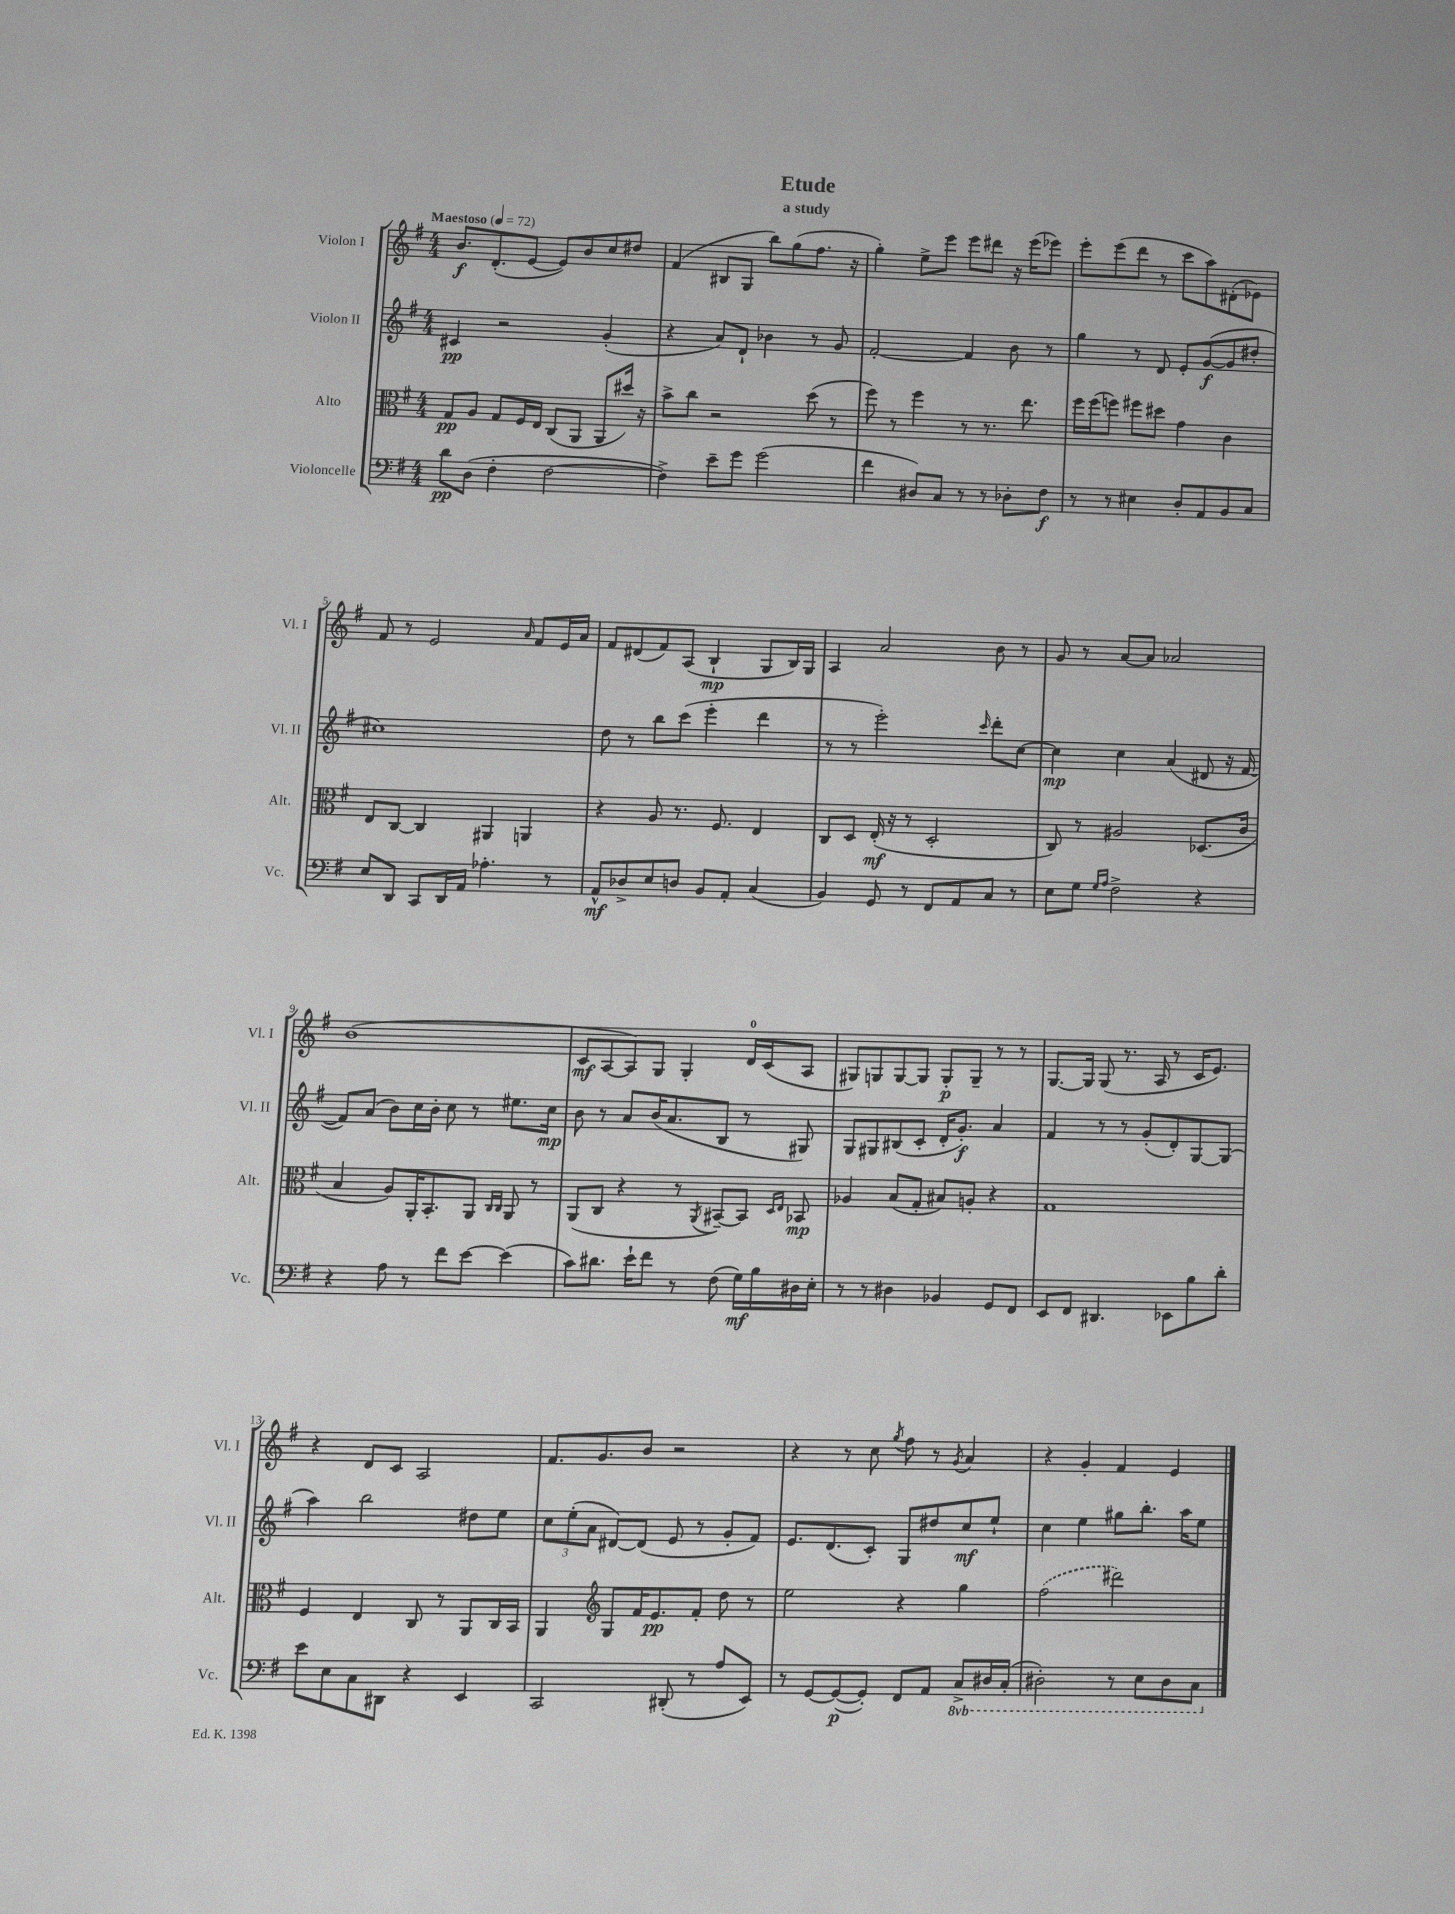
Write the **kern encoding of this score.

**kern	**dynam	**kern	**dynam	**kern	**dynam	**kern	**dynam
*part4	*part4	*part3	*part3	*part2	*part2	*part1	*part1
*staff4	*staff4	*staff3	*staff3	*staff2	*staff2	*staff1	*staff1
*I"Violoncelle	*	*I"Alto	*	*I"Violon II	*	*I"Violon I	*
*I'Vc.	*	*I'Alt.	*	*I'Vl. II	*	*I'Vl. I	*
*clefF4	*	*clefC3	*	*clefG2	*	*clefG2	*
*k[f#]	*	*k[f#]	*	*k[f#]	*	*k[f#]	*
*M4/4	*	*M4/4	*	*M4/4	*	*M4/4	*
*MM72	*	*MM72	*	*MM72	*	*MM72	*
=1	=1	=1	=1	=1	=1	=1	=1
!	!	!	!	!	!	!LO:TX:a:B:t=Maestoso	!
8d\L	pp	8G/L	pp	4c#X/	pp	8.b/L	f
(8D\J	.	8A/J	.	.	.	.	.
.	.	.	.	.	.	(8.d'/	.
4F#'\	.	8G/L	.	2r	.	.	.
.	.	16F#/L	.	.	.	[8e/J	.
.	.	16E/JJ	.	.	.	.	.
[2F#\	.	(8C/L	.	.	.	8e/L])	.
.	.	8AA/J	.	.	.	8b/	.
.	.	8AA/L	.	(4g'/	.	8cc/	.
.	.	16dd#X/Jk)	.	.	.	8dd#X/J	.
.	.	16r	.	.	.	.	.
=2	=2	=2	=2	=2	=2	=2	=2
4F#^\])	.	8b^\L	.	4r	.	(4f#/	.
.	.	8cc\J	.	.	.	.	.
8e~\L	.	2r	.	8a/L)	.	8B#X/L	.
8g\J	.	.	.	8d`/J	.	8G/J	.
(2g\	.	.	.	4b-X\	.	8bb\L)	.
.	.	.	.	.	.	(8gg\	.
.	.	(8dd\	.	8r	.	8.ff#\J	.
.	.	8r	.	8g/	.	.	.
.	.	.	.	.	.	16r	.
=3	=3	=3	=3	=3	=3	=3	=3
4f#\	.	8ff#\)	.	[2f#'/	.	4gg'\)	.
.	.	8r	.	.	.	.	.
8D#X/L)	.	4ff#\	.	.	.	8ee^\L	.
8C/J	.	.	.	.	.	8eee\J	.
8r	.	8r	.	4f#/]	.	8eee\L	.
8r	.	8.r	.	.	.	8ddd#X\J	.
8D-X'\L	.	.	.	8b\	.	16r	.
.	.	8.ee\	.	.	.	(16eee\KL	.
8F#\J	f	.	.	8r	.	8eee-X\J)	.
=4	=4	=4	=4	=4	=4	=4	=4
8r	.	16ff#\LL	.	4gg\	.	8eee'\L	.
.	.	(16ff#\J	.	.	.	.	.
8r	.	8ffn\J)	.	.	.	(8eee\	.
4E#X\	.	8ff#X\L	.	8r	.	8ddd\J	.
.	.	8dd#X\J	.	8d/	.	8r	.
8D'/L	.	4g\	.	8e'/L	.	8ccc\L	.
8AA/	.	.	.	([8g/	f	8aa\)	.
8BB/	.	4c\	.	8g/]	.	(8d#X'\	.
8C/J	.	.	.	8dd#X'/J	.	8e-X\J)	.
!!LO:LB:g=z
=5	=5	=5	=5	=5	=5	=5	=5
8E/L	.	8E/L	.	1cc#X)	.	8f#/	.
8DD/J	.	[8C/J	.	.	.	8r	.
8CC/L	.	4C/]	.	.	.	2e/	.
16DD/L	.	.	.	.	.	.	.
16AA/JJ	.	.	.	.	.	.	.
4.A-X'\	.	4AA#X/	.	.	.	.	.
.	.	.	.	.	.	16qqa/	.
.	.	4AAn/	.	.	.	8f#/L	.
8r	.	.	.	.	.	16e/L	.
.	.	.	.	.	.	16a/JJ	.
=6	=6	=6	=6	=6	=6	=6	=6
8AA^^/L	mf	4r	.	8dd\	.	8f#/L	.
8D-X^/	.	.	.	8r	.	(8d#X/	.
8E/	.	8A/	.	8bb\L	.	8f#/)	.
8Dn/J	.	8.r	.	(8ccc\J	.	(8A/J	.
8BB/L	.	.	.	4eee'\	.	4B`/	mp
.	.	8.F#/	.	.	.	.	.
8AA'/J	.	.	.	.	.	.	.
(4C/	.	4E/	.	4ddd\	.	8G/L	.
.	.	.	.	.	.	16B/L)	.
.	.	.	.	.	.	16G/JJ	.
=7	=7	=7	=7	=7	=7	=7	=7
4BB/)	.	8C/L	.	8r	.	4A/	.
.	.	8D/J	.	8r	.	.	.
8GG/	.	(16E'/	mf	2eee'\)	.	2a/	.
.	.	16r	.	.	.	.	.
8r	.	8r	.	.	.	.	.
8FF#/L	.	2D'/	.	.	.	.	.
8AA/	.	.	.	.	.	.	.
.	.	.	.	16qqccc/	.	.	.
8C/J	.	.	.	8ddd'\L	.	8b\	.
8r	.	.	.	[8cc\J	.	8r	.
=8	=8	=8	=8	=8	=8	=8	=8
8E\L	.	8C/)	.	4cc\]	mp	8g/	.
8G\J	.	8r	.	.	.	8r	.
16qqG/LL	.	.	.	.	.	.	.
16qqA/JJ	.	.	.	.	.	.	.
2F#^\	.	2A#X/	.	4cc\	.	[8a/L	.
.	.	.	.	.	.	8a/J]	.
.	.	.	.	(4a/	.	2a-X/	.
4r	.	(8.D-X/L	.	8d#X/	.	.	.
.	.	.	.	16r	.	.	.
.	.	16c/Jk	.	[16f#/	.	.	.
!!LO:LB:g=z
=9	=9	=9	=9	=9	=9	=9	=9
4r	.	4B/	.	8f#/L])	.	(1b	.
.	.	.	.	(8a/J	.	.	.
8A\	.	8A/L)	.	8b\L)	.	.	.
8r	.	16AA'/K	.	16cc\L	.	.	.
.	.	8.BB'/	.	16b'\JJ	.	.	.
8f#\L	.	.	.	8cc\	.	.	.
[8e\J	.	8AA/J	.	8r	.	.	.
.	.	16qqC/LL	.	.	.	.	.
.	.	16qqC/JJ	.	.	.	.	.
(4e\]	.	8AA/	.	8.ee#X\L	.	.	.
.	.	8r	.	.	.	.	.
.	.	.	.	16cc\Jk	mp	.	.
=10	=10	=10	=10	=10	=10	=10	=10
8c\L)	.	(8AA/L	.	8b\	.	8c/L	mf
8.d#X\J	.	8C/J	.	8r	.	[8A/	.
.	.	4r	.	8a/L	.	8A/])	.
16e`\KL	.	.	.	.	.	.	.
8f#\J	.	.	.	(16b/K	.	8G/J	.
.	.	.	.	8.a/	.	.	.
8r	.	8r	.	.	.	4G'/	.
.	.	8qAA/	.	.	.	.	.
(8F#\	.	[8BB#X~/L)	.	8B/J	.	.	.
16G\LL)	mf	8BB#/J]	.	8r	.	16d/LL	.
16B\	.	.	.	.	.	(16c/J	.
.	.	16qqD/LL	.	.	.	.	.
.	.	16qqE/JJ	.	.	.	.	.
16D#X\	.	8BB-X/	mp	8G#X/)	.	8A/J	.
16E'\JJ	.	.	.	.	.	.	.
=11	=11	=11	=11	=11	=11	=11	=11
8r	.	4A-X/	.	8G/L	.	8G#X/L)	.
8r	.	.	.	8G#X/	.	8Gn/	.
4D#X\	.	(8B/L	.	(8B#X/	.	[8G/	.
.	.	8G'/J	.	8c'/J	.	8G/J]	.
4BB-X/	.	8B#X/L)	.	16d'/KL	.	8G'/L	p
.	.	.	.	8.g'/J)	f	.	.
.	.	8An'/J	.	.	.	8G~/J	.
8GG/L	.	4r	.	4a/	.	8r	.
8FF#/J	.	.	.	.	.	8r	.
=12	=12	=12	=12	=12	=12	=12	=12
8EE/L	.	1G	.	4f#/	.	[8.G/L	.
8FF#/J	.	.	.	.	.	.	.
.	.	.	.	.	.	16G/Jk]	.
4.DD#X/	.	.	.	8r	.	(8G/	.
.	.	.	.	8r	.	8.r	.
.	.	.	.	(8g'/L	.	.	.
.	.	.	.	.	.	16A/	.
8EE-X\L	.	.	.	8d'/)	.	8r	.
8B\	.	.	.	[8G/	.	16c/KL	.
.	.	.	.	.	.	8.e/J)	.
8d'\J	.	.	.	(8G/J]	.	.	.
!!LO:LB:g=z
=13	=13	=13	=13	=13	=13	=13	=13
8e\L	.	4F#/	.	4aa\)	.	4r	.
8E\	.	.	.	.	.	.	.
8C\	.	4E/	.	2bb\	.	8d/L	.
8DD#X\J	.	.	.	.	.	8c/J	.
4r	.	8C/	.	.	.	2A/	.
.	.	8r	.	.	.	.	.
4EE/	.	8AA/L	.	8dd#X\L	.	.	.
.	.	16C/L	.	8ee\J	.	.	.
.	.	16BB/JJ	.	.	.	.	.
=14	=14	=14	=14	=14	=14	=14	=14
2CC/	.	4AA/	.	12cc\L	.	8.f#/L	.
.	.	.	.	(12ee'\	.	.	.
.	.	.	.	12a\J	.	.	.
.	.	.	.	.	.	8.g/	.
*	*	*clefG2	*	*	*	*	*
.	.	8G/L	.	[8d#X/L)	.	.	.
.	.	16f#/K	.	(8d#/J]	.	8b/J	.
.	.	8.e/	pp	.	.	.	.
(8DD#X'/	.	.	.	8e/	.	2r	.
8r	.	8f#'/J	.	8r	.	.	.
8A/L	.	8dd\	.	8g'/L	.	.	.
8EE/J)	.	8r	.	8f#/J)	.	.	.
=15	=15	=15	=15	=15	=15	=15	=15
8r	.	2ee\	.	8.e/L	.	4r	.
[8GG/L	.	.	.	.	.	.	.
.	.	.	.	(8.d/	.	.	.
(8GG/_	p	.	.	.	.	8r	.
8GG'/J])	.	.	.	8c'/J)	.	8cc\	.
.	.	.	.	.	.	8qgg/	.
8FF#/L	.	4r	.	8G/L	.	8ff#\	.
8AA/J	.	.	.	8dd#X/	.	8r	.
.	.	.	.	.	.	8qg/	.
*8ba	*	*	*	*	*	*	*
8CC^/L	.	4gg\	.	8cc/	mf	4a/	.
16DD#X/L	.	.	.	8ee`/J	.	.	.
(16CC'/JJ	.	.	.	.	.	.	.
=16	=16	=16	=16	=16	=16	=16	=16
2DD#X'\)	.	(2ff#\	.	4cc\	.	4r	.
.	.	.	.	4ee\	.	4g'/	.
8r	.	2ddd#X\)	.	8gg#X\L	.	4f#/	.
8EE\L	.	.	.	8.bb'\J	.	.	.
8DD#\	.	.	.	.	.	4e/	.
.	.	.	.	16aa\KL	.	.	.
8CC\J	.	.	.	8ee\J	.	.	.
*X8ba	*	*	*	*	*	*	*
==	==	==	==	==	==	==	==
*-	*-	*-	*-	*-	*-	*-	*-
